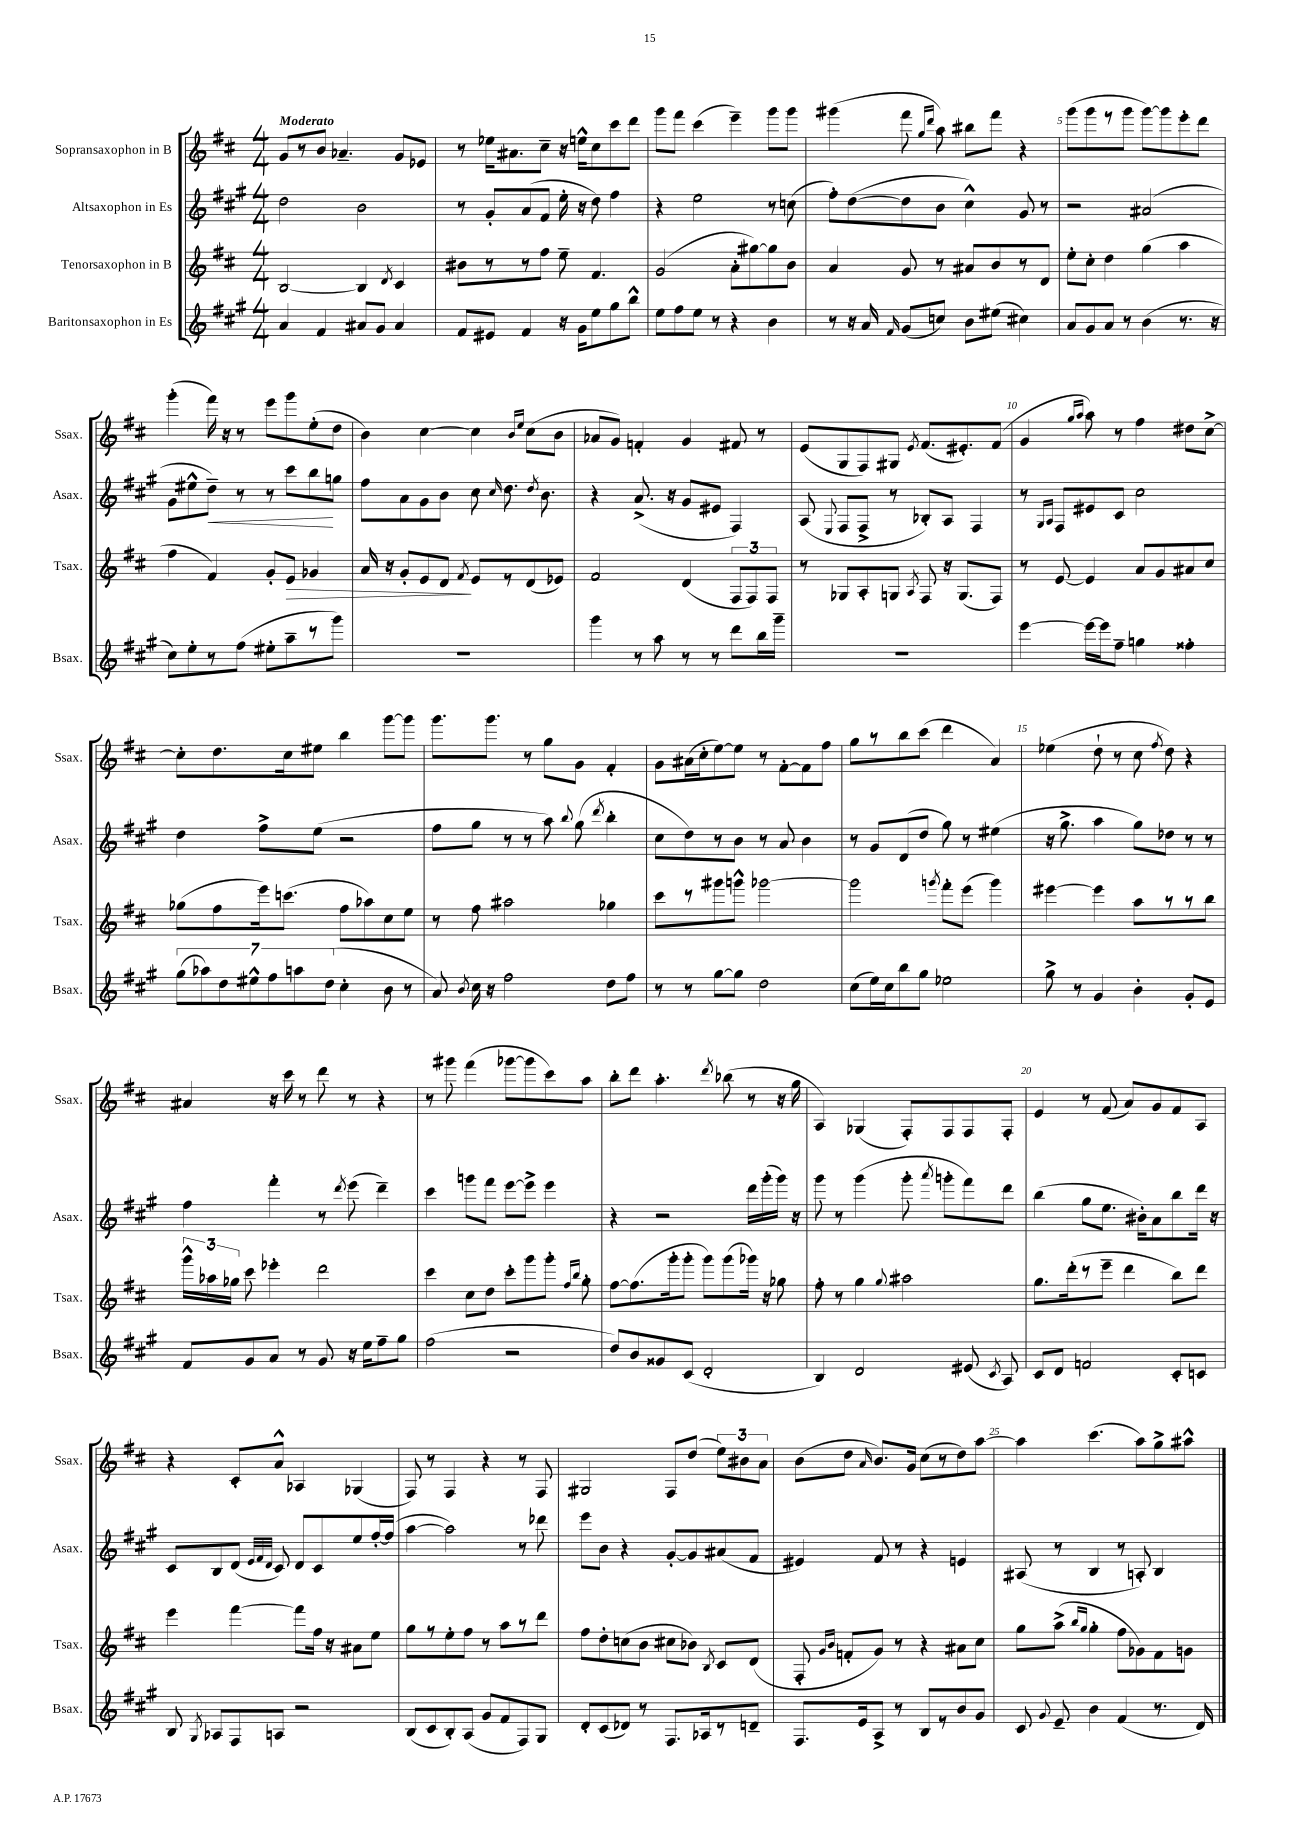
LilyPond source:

<<
\new StaffGroup <<
\new Staff = "s0" \with { instrumentName = "Sopransaxophon in B" shortInstrumentName = "Ssax." } {
    \clef treble \key d \major \numericTimeSignature \time 4/4 \tempo "Moderato"
    \autoBeamOff g'8[ r8 b'8] aes'4.-- g'8[ ees'8] |
    r8 ees''16[ ais'8. cis''8]-- r16 e''16[-^ cis''8 cis'''8 d'''8] |
    g'''8[ fis'''8] cis'''4( e'''4--) g'''8[ g'''8] |
    gis'''4( fis'''8 \grace { g''16[ d'''16] } a''8) bis''8[ fis'''8] r4 |
    g'''8[( g'''8 r8 g'''8] g'''8[~) g'''8 e'''8-. d'''8] |
    g'''4-.( fis'''16) r16 r8 e'''8[ g'''8 e''8-.( d''8] |
    b'4) cis''4~ cis''4 \grace { b'16[ e''16] } cis''8[( b'8] |
    aes'8[ g'8]) f'4-. g'4 fis'8 r8 |
    e'8[( g8 fis8) gis8] \acciaccatura { e'8 } fis'8.[( eis'8.-.) fis'8]( |
    g'4 \grace { g''16[ a''16] } a''8) r8 fis''4 dis''8[ cis''8]~-> |
    cis''8[-. d''8. cis''16 eis''8] b''4 g'''8[~ g'''8] |
    g'''8.[ g'''8.] r8 g''8[ g'8] fis'4-. |
    g'8[ ais'16( cis''16-. e''8~) e''8] r8 fis'8[~-. fis'8 fis''8] |
    g''8[ r8 b''8 cis'''8]( d'''4 a'4) |
    ees''4( d''8-! r8 cis''8 \acciaccatura { fis''8 } d''8) r4 |
    ais'4 r16 cis'''16 r8 d'''8 r8 r4 |
    r8 gis'''8 fis'''4( ges'''8[~ ges'''8 cis'''8) a''8] |
    b''8[-. d'''8] a''4.-. \acciaccatura { d'''8 } bes''8( r8 r16 g''16 |
    a4) ges4( fis8[-.) fis8 fis8 fis8]-. |
    e'4 r8 fis'8( a'8[) g'8 fis'8 a8] |
    r4 cis'8[-. a'8]-^ aes4 ges4( |
    fis8) r8 fis4 r4 r8 fis8 |
    gis2 fis8[ d''8]( \tuplet 3/2 { e''8[) bis'8 a'8] } |
    b'8[( d''8] \grace { a'16 } b'8.[) g'16] cis''8[( r8 d''8) a''8]~ |
    a''4 cis'''4.( a''8[) g''8-> ais''8]-^ \bar "|." |
}
\new Staff = "s1" \with { instrumentName = "Altsaxophon in Es" shortInstrumentName = "Asax." } {
    \clef treble \key a \major \numericTimeSignature \time 4/4
    \autoBeamOff d''2 b'2 |
    r8 gis'8[-. a'8( fis'8] e''16-. r16 d''8) fis''4 |
    r4 e''2 r8 c''8( |
    fis''8[-.) d''8~( d''8 b'8] cis''4-^) gis'8 r8 |
    r2 ais'2( |
    gis'8[ eis''8-^ d''8]--\<) r8 r8 cis'''8[ b''8\! g''8] |
    fis''8[ a'8 gis'8 b'8] cis''8 \grace { cis''16 } d''8. \acciaccatura { d''8 } b'8. |
    r4 a'8.->( r16 gis'8[ eis'8] fis4) |
    a8( \appoggiatura { e8 } fis8[ fis8]-> r8 bes8[-.) a8] fis4 |
    r8 \grace { gis16[ a16] } fis8[ eis'8 cis'8] cis''2 |
    d''4 fis''8[-> e''8]( r2 |
    fis''8[ gis''8] r8 r8 a''8) \appoggiatura { b''8 } gis''8( \acciaccatura { d'''8 } b''4-. |
    cis''8[ d''8) r8 b'8] r8 a'8 b'4 |
    r8 gis'8[ d'8( d''8] gis''8) r8 eis''4( |
    r16 gis''8.-> a''4 gis''8[) des''8] r8 r8 |
    fis''4 fis'''4-. r8 \acciaccatura { d'''8 } e'''8( d'''4--) |
    cis'''4 g'''8[ fis'''8] e'''8[~ e'''8]-> e'''4 |
    r4 r2 d'''16[ gis'''16-.( gis'''16]) r16 |
    gis'''8 r8 gis'''4( gis'''8-. \acciaccatura { a'''8 } g'''8[-. fis'''8) d'''8] |
    b''4( gis''8[ e''8.] bis'16[-.) a'8 b''8 d'''16] r16 |
    cis'8[ b8 d'8]( \grace { e'32[ fis'32 d'32] } cis'8) d'8[ cis'8 e''8 fis''16~-. fis''16]( |
    a''4~ a''2) r8 des'''8 |
    e'''8[ b'8] r4 gis'8[~-. gis'8 ais'8( fis'8] |
    eis'4) fis'8 r8 r4 e'4 |
    ais8( r8 b4 r8 a8-.) b4 \bar "|." |
}
\new Staff = "s2" \with { instrumentName = "Tenorsaxophon in B" shortInstrumentName = "Tsax." } {
    \clef treble \key d \major \numericTimeSignature \time 4/4
    \autoBeamOff b2~ b4 \acciaccatura { d'8 } cis'4 |
    bis'8[ r8 r8 fis''8] e''8-- fis'4. |
    g'2( a'8[-. gis''8~) gis''8 b'8] |
    a'4 g'8 r8 ais'8[ b'8 r8 d'8] |
    e''8[-. cis''8]-. d''4 g''4( a''4 |
    fis''4 fis'4) g'8[-. e'8]\> ges'4 |
    a'16 r16 g'8[-. e'8 d'8]\! \acciaccatura { fis'8 } e'8[ r8 d'8( ees'8]) |
    fis'2 d'4( \tuplet 3/2 { fis8[ fis8) fis8] } |
    r8 ges8[ a8-. g8] \acciaccatura { a8 } fis8 r16 g8.[( fis8]) |
    r8 e'8~ e'4 a'8[ g'8 ais'8 cis''8] |
    ges''8[( fis''8 e'''16) c'''8.]( fis''8[ aes''8) cis''8 e''8] |
    r8 fis''8 ais''2 ges''4 |
    cis'''8[ r8 gis'''8 g'''8]-^ ges'''2~ |
    ges'''2 \acciaccatura { g'''8 } fis'''8[-. e'''8]( g'''4) |
    eis'''4~ eis'''4 a''8[ r8 r8 b''8] |
    \tuplet 3/2 { g'''16[-^ aes''16 ges''16] } cis'''8 ees'''4-. d'''2 |
    cis'''4 cis''8[ d''8] cis'''8[-. g'''8 g'''8]-. \grace { fis''16[ b''16] } g''8-. |
    fis''8[~ fis''8.( g'''16-. g'''8]-. g'''8[) g'''8( ges'''16]) r16 ges''8 |
    fis''8-. r8 g''4 \appoggiatura { g''8 } ais''2 |
    g''8.[ d'''16-.( r8 e'''8]-- d'''4 b''8[) d'''8] |
    e'''4 fis'''4~ fis'''8[ fis''16] r16 ais'8[ e''8] |
    g''8[ r8 e''8-. fis''8] r8 a''8[ r8 d'''8] |
    fis''8[ d''8-. c''8( b'8] cis''8[ bes'8]) \acciaccatura { b8 } cis'8[ d'8]( |
    fis8-. \grace { g'16[ b'16] } f'8[-. g'8]) r8 r4 ais'8[ cis''8] |
    g''8[ a''8]->( \grace { b''16[ g''16] } g''4-. fis''8[ ges'8) fis'8 g'8] \bar "|." |
}
\new Staff = "s3" \with { instrumentName = "Baritonsaxophon in Es" shortInstrumentName = "Bsax." } {
    \clef treble \key a \major \numericTimeSignature \time 4/4
    \autoBeamOff a'4 fis'4 ais'8[ gis'8] ais'4 |
    fis'8[ eis'8] fis'4 r16 gis'16[ e''8 gis''8 b''8]-^ |
    e''8[ fis''8 e''8] r8 r4 b'4 |
    r8 r16 a'16 \grace { fis'16 } gis'8[( c''8]) b'8[ eis''8]( cis''4) |
    a'8[ gis'8 a'8] r8 b'4( r8. r16 |
    cis''8[) e''8-. r8 fis''8]( eis''8[-. a''8-- r8 gis'''8]) |
    R1 |
    gis'''4 r8 a''8 r8 r8 d'''8[ b''16 gis'''16]-- |
    R1 |
    e'''4~ e'''16[~ e'''16 fis''8]-- g''4 fisis''4-. |
    \tuplet 7/4 { gis''8[( aes''8) d''8 eis''8-^ fis''8 a''8 d''8]( } cis''4-. b'8 r8 |
    a'8) \acciaccatura { b'8 } cis''16 r16 fis''2 d''8[ fis''8] |
    r8 r8 gis''8[~ gis''8] d''2 |
    cis''8[( e''16) cis''16 b''8 gis''8] ees''2 |
    gis''8-> r8 gis'4 b'4-. gis'8[-. e'8] |
    fis'8[ gis'8 a'8] r8 gis'8 r16 e''16[ fis''8-- gis''8] |
    fis''2( r2 |
    d''8[) b'8 gisis'8 cis'8]( d'2-. |
    b4) d'2 eis'8( \acciaccatura { cis'8 } a8) |
    cis'8[ d'8] f'2 cis'8[-. c'8] |
    b8 \acciaccatura { gis8 } aes8[ fis8 a8] r2 |
    b8[( cis'8 b8-.) a8]( gis'8[ fis'8 fis8) gis8] |
    d'8[-. cis'8( des'8]) r8 fis8.[ aes16 r8 d'8]-- |
    fis8.[ e'16 a8]-> r8 b8[ r8 b'8 gis'8] |
    cis'8 \appoggiatura { gis'8 } e'8-- b'4 fis'4( r8. d'16) \bar "|." |
}
>>
>>
\layout { \context { \Score \override BarNumber.break-visibility = ##(#f #t #t) barNumberVisibility = #(every-nth-bar-number-visible 5) } }
